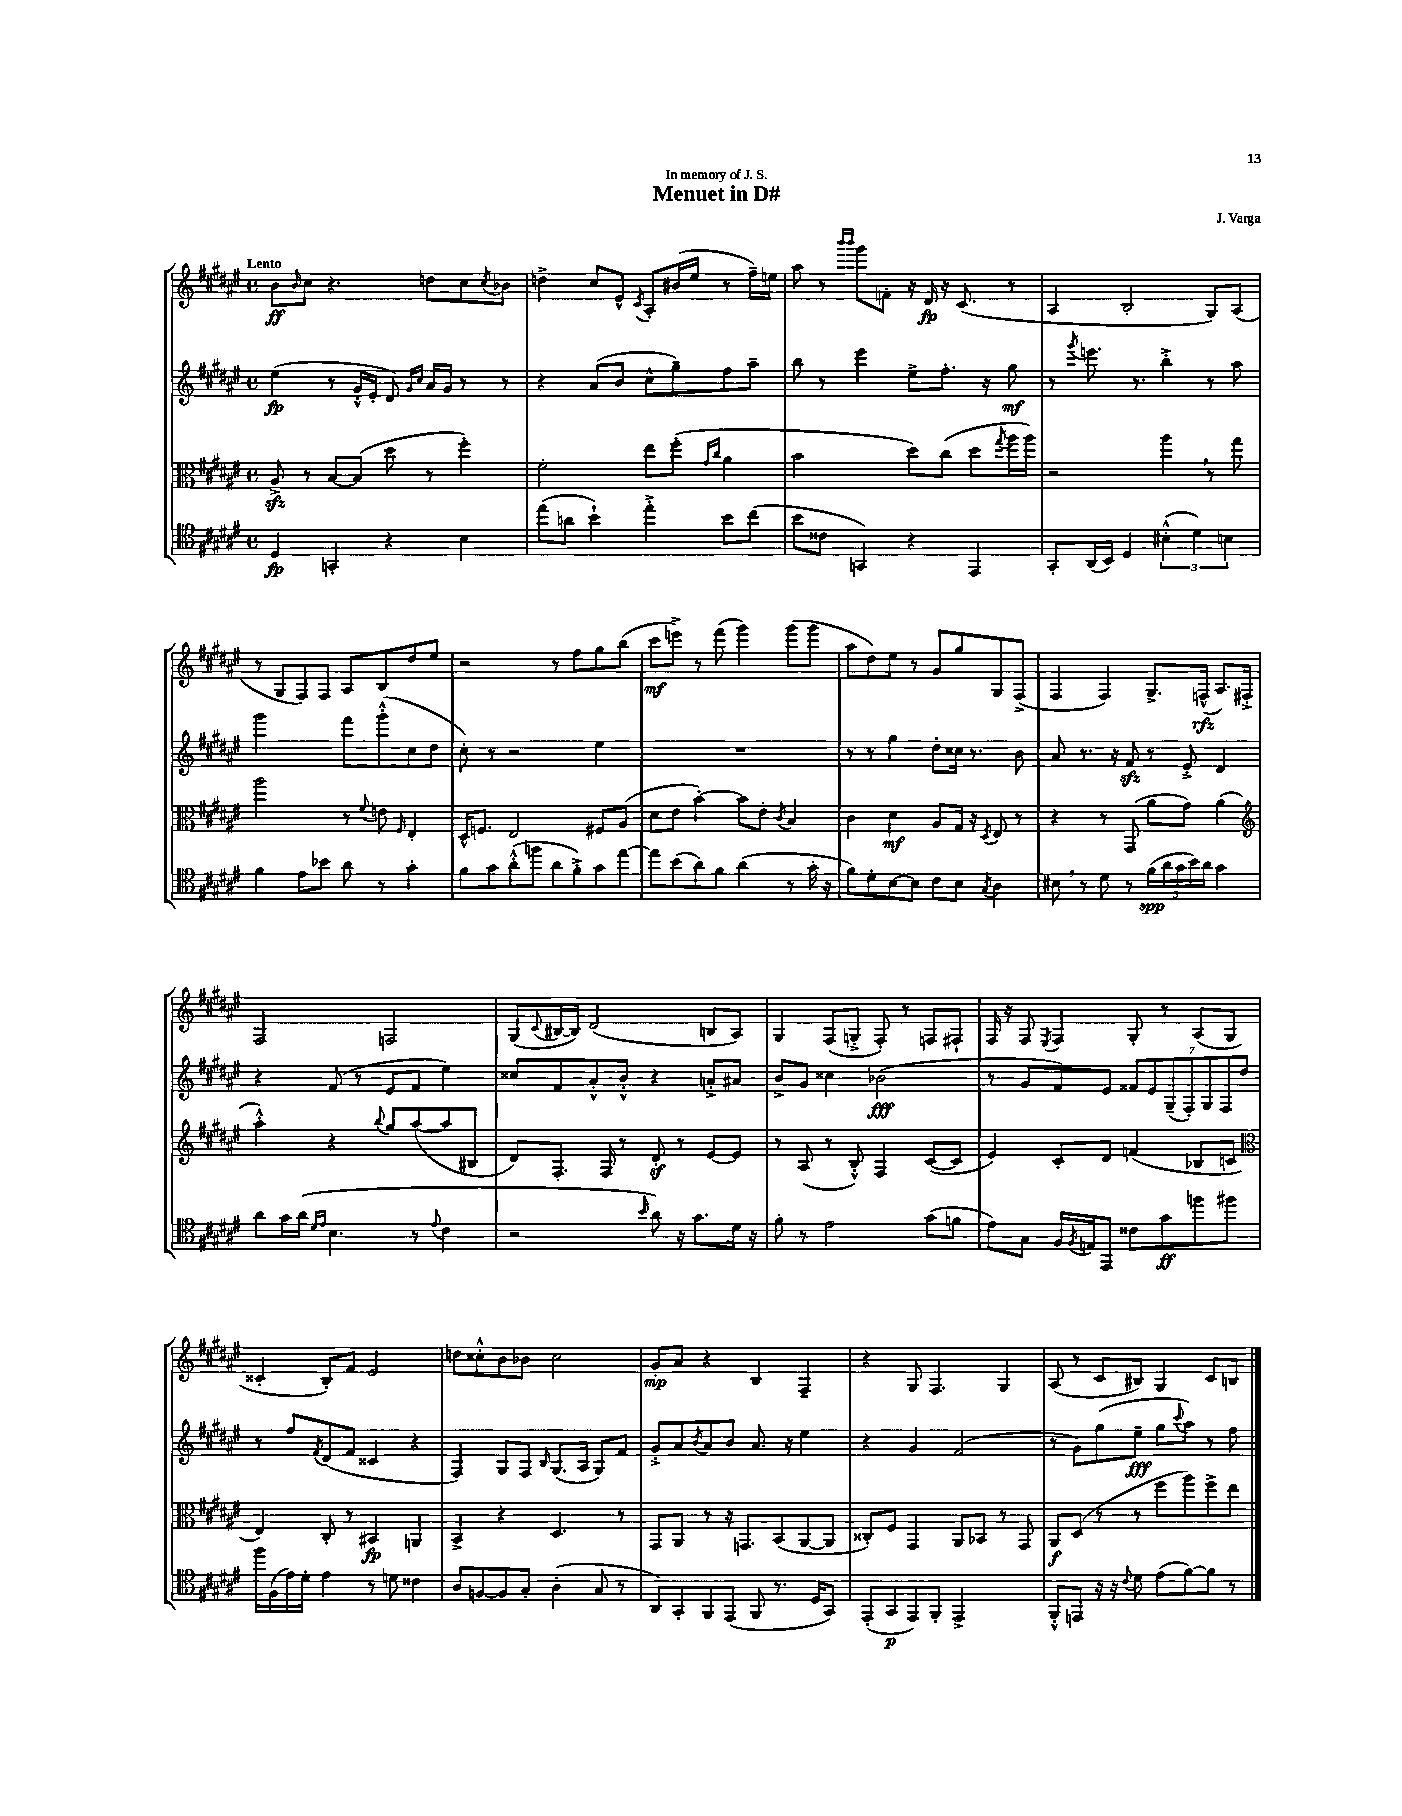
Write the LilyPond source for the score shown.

\header { title = "Menuet in D#" composer = "J. Varga" dedication = "In memory of J. S." }
<<
\new StaffGroup <<
\new Staff = "s0" {
    \clef treble \key fis \major \defaultTimeSignature \time 4/4 \tempo "Lento"
    b'8\ff \grace { b'16 } cis''8 r4. d''8 cis''8 \acciaccatura { cis''8 } bes'8 |
    d''4-> cis''8 eis'8-^ \acciaccatura { cis'8 } ais8-. bis'16( eis''16 r8 fis''16--) e''16 |
    ais''8 r8 \grace { b'''16 b'''16 } gis'''8 f'8-. r16 dis'16\fp r16 cis'8.( r8 |
    ais4 b2-. gis8) ais8( |
    r8 gis8 fis8) fis8 ais8 b8 dis''8 eis''8 |
    r2 r8 fis''8 gis''8 b''8( |
    cis'''8\mf e'''8->) r8 fis'''8( gis'''4) gis'''8( gis'''8 |
    ais''8 dis''8) eis''8 r8 gis'8 gis''8 gis8 fis8->( |
    fis4 fis4) gis8.-> f16-^\rfz( ais8.) fis16-.-> |
    fis2 f2 |
    gis8( \appoggiatura { cis'8 } bis16~ bis16) dis'2( b8 ais8) |
    gis4 fis8( g8-.-> fis8-.) r8 f8 fis8-! |
    fis16 r16 fis8 \acciaccatura { eis8 } fis4 gis8-. r8 ais8( gis8 |
    cisis'4-. b8-.) fis'8 eis'2 |
    d''8 cisis''8-.-^ b'8 bes'8 cisis''2 |
    gis'8-.\mp ais'8 r4 b4 fis4-- |
    r4 gis8 fis4. gis4 |
    ais8( r8 cis'8 bis8) gis4 cis'8 b8 \bar "|." |
}
\new Staff = "s1" {
    \clef treble \key fis \major \defaultTimeSignature \time 4/4
    eis''4\fp( r8 gis'16-.-^ eis'16-. dis'8) \grace { gis'16 cis''16 } ais'16 gis'16 r8 r8 |
    r4 ais'8( b'8 cis''8-^ gis''8--) fis''8 ais''8-- |
    b''8 r8 eis'''4 eis''8-> fis''8.-. r16 gis''8\mf |
    r8 \acciaccatura { gis'''8 } e'''8. r8. b''4-.-> r8 ais''8 |
    gis'''2 fis'''8 gis'''8-.-^( cis''8 dis''8 |
    cis''8-.) r8 r2 eis''4 |
    R1 |
    r8 r8 gis''4 dis''8-. cisis''16 r8. b'8 |
    ais'8 r8. r16 fis'8\sfz r8 eis'8-.-> dis'4 |
    r4 fis'8( r8 eis'8 fis'8 eis''4) |
    cisis''8 fis'8 ais'8-.-^ b'8-.-^ r4 a'8-.-> ais'8 |
    b'8-> gis'8 cisis''4 bes'2\fff( |
    r8 gis'8 fis'8) eis'8 \tuplet 7/4 { fisis'8 eis'8 gis8--( fis8-.) gis8 fis8 dis''8 } |
    r8 fis''8 \acciaccatura { fis'8 } dis'8( fis'8 cisis'4 r4 |
    fis4) gis8 fis8 \grace { b16 } gis8.( ais16 gis8) fis'8 |
    gis'8-.-> ais'8 \acciaccatura { b'8 } ais'8 b'8 ais'8. r16 eis''4 |
    r4 gis'4 fis'2( |
    r8 gis'8) gis''8( eis''8--\fff gis''8 \appoggiatura { cis'''8 } ais''8) r8 fis''8 \bar "|." |
}
\new Staff = "s2" {
    \clef alto \key fis \major \defaultTimeSignature \time 4/4
    ais8->\sfz r8 b8~ b8( dis''8 r8 fis''4-.) |
    fis'2-. eis''8 fis''8-.( \grace { gis'16 cis''16 } ais'4 |
    b'2 dis''8) cis''8( dis''8 \acciaccatura { gis''8 } ais''16 ais''16) |
    r2 ais''4 \breathe r8 gis''8 |
    ais''2 r8 \appoggiatura { fis'8 } e'8 \grace { fis16 } eis4-. |
    dis16-^ f8. eis2 fis8 ais8( |
    dis'8 eis'8 b'4~-.) b'8 eis'8-. \acciaccatura { cis'8 } b4 |
    cis'4 dis'4\mf ais8 gis16 r16 \acciaccatura { dis8 } eis8 r8 |
    r4 r8 gis,8( ais'8 gis'8) ais'4( |
    \clef treble ais''4-.-^) r4 \appoggiatura { b''8 } gis''8 ais''8~( ais''8 bis8 |
    dis'8) fis8.-. fis16 r8 dis'8-.\sf r8 eis'8~ eis'8 |
    r8 ais8( r8 b8-.-^) fis4 cis'8~( cis'8 |
    eis'4) cis'8-. dis'8 f'4( bes8 c'8 |
    \clef alto eis4) cis8-. r8 bis,4\fp a,4 |
    b,4-> r4 dis4. r8 |
    gis,8 ais,8 r8 r16 g,8. b,8( ais,8~ ais,8 |
    cisis8-.) fis8 gis,4 ais,8 bes,8 r8 gis,8 |
    ais,8\f dis8( r8 r8 fis''8 ais''8) fis''8-> eis''8 \bar "|." |
}
\new Staff = "s3" {
    \clef tenor \key fis \major \defaultTimeSignature \time 4/4
    dis4\fp g,4-. r4 b4 |
    eis''8( a'8 b'4-!) eis''4-.-> b'8 cis''8( |
    b'8 cisis'8 g,4) r4 eis,4 |
    gis,8-. ais,16( b,16) dis4 \tuplet 3/2 { bis4-.-^( dis'4) b4 } |
    fis'4 eis'8 bes'8 ais'8 r8 gis'4-. |
    fis'8 gis'8 ais'8-.-^( f''8 ais'8 fis'8-.->) gis'8 eis''8~ |
    eis''8 b'8( ais'8) fis'8 ais'4( r8 gis'16-. r16 |
    fis'8) dis'8-. b8~ b8 cis'8 b8 \acciaccatura { gis8 } ais4 |
    bis8 \breathe r8 dis'8 r8 \tuplet 5/4 { fis'16\spp( ais'16 gis'16 b'16) ais'16 } gis'4 |
    ais'8 gis'16 ais'16( \grace { dis'16 eis'16 } b4. r8 \appoggiatura { eis'8 } cis'4 |
    r2 \grace { b'16 } ais'8) r16 gis'8. dis'16 r16 |
    fis'8-. r8 eis'2 gis'8( f'8 |
    eis'8) gis8 fis16 \acciaccatura { fis8 } e16 eis,8 cisis'8 gis'8\ff f''8 fis''8 |
    fis''16 fis16( eis'16) dis'16-. eis'4 r8 d'8 cisis'4 |
    ais8 f8~ f8 gis8-. ais4-.( gis8 r8 |
    ais,8) gis,8-. fis,8 eis,8( fis,8 r8. dis16 gis,8) |
    eis,8-.( gis,8\p eis,8) fis,8-. eis,2-> |
    fis,8-.-^ e,8 r16 r16 \appoggiatura { cis'8 } dis'8 eis'8( fis'8~) fis'8 r8 \bar "|." |
}
>>
>>
\layout { \context { \Score \remove "Bar_number_engraver" } }
